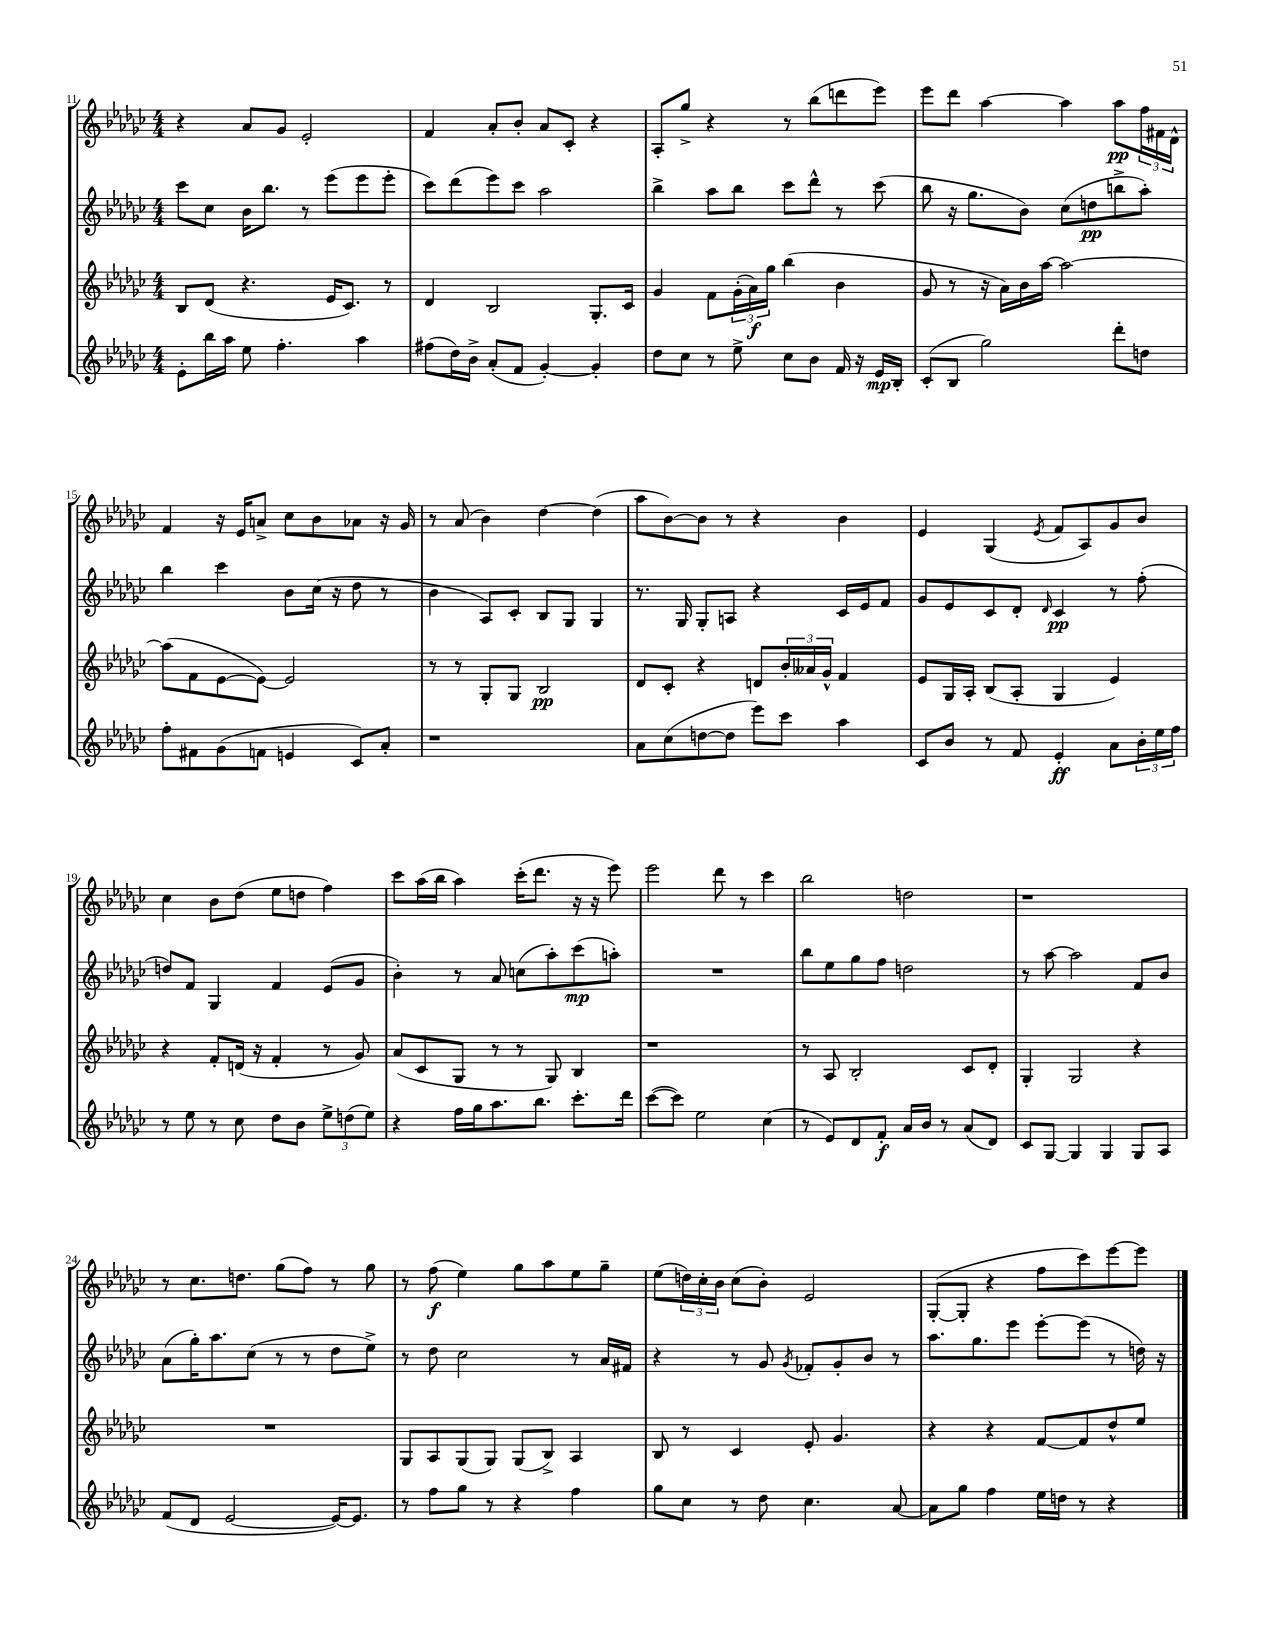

**kern	**kern	**kern	**kern
*staff4	*staff3	*staff2	*staff1
*clefG2	*clefG2	*clefG2	*clefG2
*k[b-e-a-d-g-c-]	*k[b-e-a-d-g-c-]	*k[b-e-a-d-g-c-]	*k[b-e-a-d-g-c-]
*M4/4	*M4/4	*M4/4	*M4/4
8e-'	8B-	8ccc-	4r
16bb-	(8d-	8cc-	.
16aa-	.	.	.
8ee-	4.r	16b-	8a-
.	.	8.bb-	.
4.ff'	.	.	8g-
.	.	8r	2e-'
.	16e-	(8eee-	.
.	8.c-)	.	.
4aa-	.	8eee-	.
.	8r	8eee-'	.
=	=	=	=
(8ff#	4d-	8ccc-)	4f
16dd-)	.	(8ddd-	.
16b-^	.	.	.
(8a-'	2B-	8eee-)	8a-'
8f	.	8ccc-	8b-'
[4g-')	.	2aa-	8a-
.	.	.	8c-'
4g-']	8.G-'	.	4r
.	16c-	.	.
=	=	=	=
8dd-	4g-	4bb-^	8A-'
8cc-	.	.	8gg-^
8r	8f	8aa-	4r
8ee-^	(24g-'	8bb-	.
.	24a-)	.	.
.	24gg-	.	.
8cc-	(4bb-	8ccc-	8r
8b-	.	8ddd-^^	(8bb-
16f	4b-	8r	8ddd
16r	.	.	.
16e-	.	(8ccc-	8eee-)
16B-'	.	.	.
=	=	=	=
(8c-'	8g-	8bb-	8eee-
8B-	8r	16r	8ddd-
.	.	8.gg-	.
2gg-)	16r	.	[4aa-
.	16a-)	.	.
.	16b-	8b-)	.
.	[16aa-	.	.
.	2aa-_	(8cc-	4aa-]
.	.	8dd	.
8ddd-'	.	8bb^	8aa-
8dd	.	8aa-')	24ff
.	.	.	24f#
.	.	.	24d-^^
=	=	=	=
8ff'	(8aa-]	4bb-	4f
8f#	8f	.	.
(8g-	[8e-	4ccc-	16r
.	.	.	16e-
8f	8e-_)	.	8a^
4e	2e-]	8b-	8cc-
.	.	(16cc-	8b-
.	.	16r	.
8c-)	.	8dd-	8a-
8a-'	.	8r	16r
.	.	.	16g-
=	=	=	=
1r	8r	4b-	8r
.	8r	.	(8a-
.	8G-'	8A-)	4b-)
.	8G-	8c-'	.
.	2B-	8B-	[4dd-
.	.	8G-	.
.	.	4G-	(4dd-]
=	=	=	=
8a-	8d-	8.r	8aa-
(8cc-	8c-'	.	[8b-)
.	.	16G-	.
[8dd	4r	8G-'	8b-]
8dd]	.	8A	8r
8eee-)	8d	4r	4r
8ccc-	24b-'	.	.
.	24a--	.	.
.	24g-^^	.	.
4aa-	4f	16c-	4b-
.	.	16e-	.
.	.	8f	.
=	=	=	=
8c-	8e-	8g-	4e-
8b-	16G-	8e-	.
.	16A-'	.	.
8r	(8B-	8c-	(4G-
8f	8A-'	8d-'	.
.	.	16qqd-	8qe-
4e-'	4G-	4c-	8f
.	.	.	8A-)
8a-	4e-)	8r	8g-
24b-'	.	(8ff'	8b-
24ee-	.	.	.
24ff	.	.	.
=	=	=	=
8r	4r	8dd)	4cc-
8ee-	.	8f	.
8r	8f'	4G-	8b-
8cc-	(16d	.	(8dd-
.	16r	.	.
8dd-	4f'	4f	8ee-
8b-	.	.	8dd
12ee-^	8r	(8e-	4ff)
(12dd	.	.	.
.	8g-)	8g-	.
12ee-)	.	.	.
=	=	=	=
4r	(8a-	4b-')	8ccc-
.	8c-	.	(16aa-
.	.	.	16bb-
16ff	8G-	8r	4aa-)
16gg-	.	.	.
8.aa-	8r	8a-	.
.	8r	(8cc	(16ccc-'
8.bb-	.	.	8.ddd-
.	8G-)	8aa-')	.
8.ccc-'	4B-	(8ccc-	16r
.	.	.	16r
.	.	8aa')	8eee-)
16ddd-	.	.	.
=	=	=	=
([8ccc-	1r	1r	2eee-
8ccc-])	.	.	.
2ee-	.	.	.
.	.	.	8ddd-
.	.	.	8r
(4cc-	.	.	4ccc-
=	=	=	=
8r	8r	8bb-	2bb-
8e-)	8A-	8ee-	.
8d-	2B-'	8gg-	.
8f'	.	8ff	.
16a-	.	2dd	2dd
16b-	.	.	.
8r	.	.	.
(8a-	8c-	.	.
8d-)	8d-'	.	.
=	=	=	=
8c-	4G-'	8r	1r
[8G-	.	[8aa-	.
4G-]	2G-	2aa-]	.
4G-	.	.	.
8G-	4r	8f	.
8A-	.	8b-	.
=	=	=	=
(8f	1r	(8a-	8r
8d-	.	16gg-')	8.cc-
.	.	8.aa-	.
[2e-	.	.	.
.	.	.	8.dd
.	.	(8cc-	.
.	.	8r	(8gg-
.	.	8r	8ff)
16e-_)	.	8dd-	8r
8.e-]	.	.	.
.	.	8ee-^)	8gg-
=	=	=	=
8r	8G-	8r	8r
8ff	8A-	8dd-	(8ff
8gg-	(8G-	2cc-	4ee-)
8r	8G-)	.	.
4r	(8G-	.	8gg-
.	8B-^)	.	8aa-
4ff	4A-	8r	8ee-
.	.	16a-	8gg-~
.	.	16f#	.
=	=	=	=
8gg-	8B-	4r	(8ee-
8cc-	8r	.	24dd)
.	.	.	24cc-'
.	.	.	24b-
8r	4c-	8r	(8cc-
8dd-	.	8g-	8b-')
.	.	8qg-	.
4.cc-	8e-'	8f-'	2e-
.	4.g-	8g-'	.
.	.	8b-	.
[8a-	.	8r	.
=	=	=	=
8a-]	4r	8.aa-	([8G-'
8gg-	.	.	8G-']
.	.	8.gg-	.
4ff	4r	.	4r
.	.	8eee-	.
16ee-	[8f	[8eee-'	8ff
16dd	.	.	.
8r	8f]	(8eee-]	8ccc-)
4r	8dd-^^	8r	[8eee-
.	8ee-	16dd)	8eee-]
.	.	16r	.
==	==	==	==
*-	*-	*-	*-
